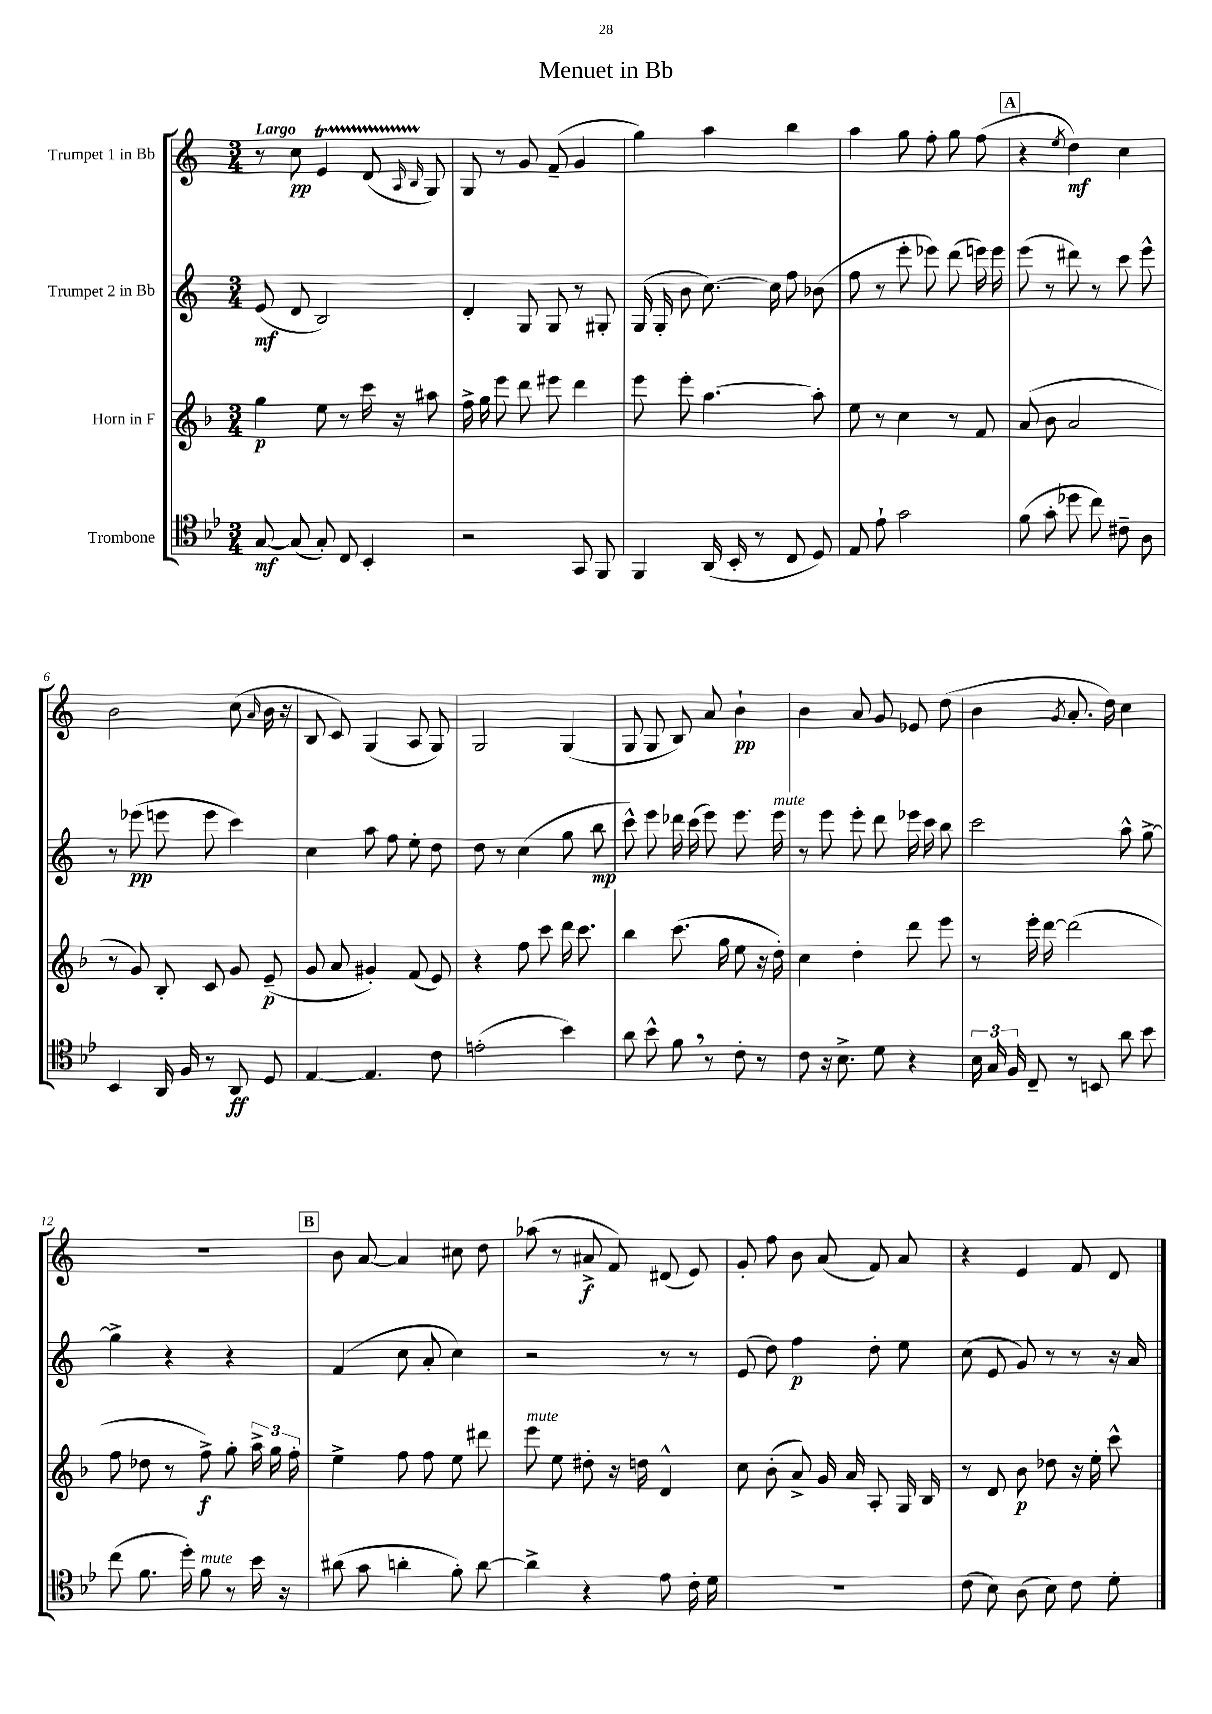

**kern	**kern	**kern	**kern
*staff4	*staff3	*staff2	*staff1
*clefC4	*clefG2	*clefG2	*clefG2
*k[b-e-]	*k[b-]	*k[]	*k[]
*M3/4	*M3/4	*M3/4	*M3/4
[8G	4gg	(8e	8r
(8G]	.	8d	8cc
8G')	8ee	2B)	4e
8C	8r	.	.
4BB-'	16ccc	.	(8d
.	16r	.	.
.	.	.	16qqA
.	.	.	16qqB
.	8aa#	.	8G)
=	=	=	=
2r	16ff^	4d'	8G
.	16gg	.	.
.	8eee	.	8r
.	8ddd	8G	8g
.	8eee#	8G	(8f~
8GG	4ddd	8r	4g
8FF	.	8G#'	.
=	=	=	=
4FF	8eee	(16G	4gg)
.	.	16G'	.
.	8eee'	8b	.
(16AA	[4.aa	[8.cc)	4aa
16BB-'	.	.	.
8r	.	.	.
.	.	16cc]	.
8C	.	8ff	4bb
8D)	8aa']	(8b-	.
=	=	=	=
8E-	8ee	8ff	4aa
8e-`	8r	8r	.
2g	4cc	8eee'	8gg
.	.	8eee-)	8ff'
.	8r	(8ddd	8gg
.	8f	16eee)	(8ff
.	.	16eee	.
=	=	=	=
(8f	(8a	(8eee	4r
8g'	8b-	8r	.
.	.	.	8qee
8dd-	2a	8ddd#)	4dd)
8cc)	.	8r	.
8c#~	.	8ccc	4cc
8A	.	8eee^^	.
=	=	=	=
4BB-	8r	8r	2b
.	8g)	(8eee-	.
16AA	8B-'	8eee	.
16F	.	.	.
8r	8c	8eee	.
8AA	8g	4ccc)	(8cc
.	.	.	16qqa
8D	(8e~	.	16b
.	.	.	16r
=	=	=	=
[4E-	8g	4cc	8B
.	8a	.	8c)
4.E-]	4g#')	8aa	(4G
.	.	8ff	.
.	(8f	8ee'	8A
8c	8e)	8dd	8G)
=	=	=	=
(2e'	4r	8dd	2G
.	.	8r	.
.	8ff	(4cc	.
.	8ccc	.	.
4b-)	16ddd	8gg	(4G
.	8.ccc	.	.
.	.	8bb	.
=	=	=	=
8a	4bb-	8ccc^^)	8G
8b-^^	.	8eee	8G
8f	(8.ccc	16ddd-	8B)
.	.	(16ccc	.
8r	.	8eee)	8a
.	16gg	.	.
8c'	8ee	8.eee	4b`
8r	16r	.	.
.	16dd')	16eee	.
=	=	=	=
8c	4cc	8r	4b
16r	.	8eee	.
8.B-^	.	.	.
.	4dd'	8eee'	8a
8d	.	8ddd	8g
4r	8ddd	16eee-	8e-
.	.	16ccc	.
.	8eee	8bb	(8dd
=	=	=	=
24B-	8r	2ccc	4b
24G	.	.	.
24F	.	.	.
8C~	16eee'	.	.
.	[16ddd	.	.
.	.	.	8qg
8r	(2ddd]	.	8.a'
8BB	.	.	.
.	.	.	16dd)
8a	.	8aa^^	4cc
8b-	.	[8gg^	.
=	=	=	=
(8cc	8ff	4gg^]	2.r
8.f	8dd-	.	.
.	8r	4r	.
16dd')	.	.	.
8f	8ff^)	.	.
8r	8gg'	4r	.
16b-	24aa^	.	.
.	24gg	.	.
16r	.	.	.
.	24ff'	.	.
=	=	=	=
(8a#	4ee^	(4f	8b
8g	.	.	[8a
4a'	8ff	8cc	4a]
.	8ff	8a'	.
8f')	8ee	4cc)	8cc#
[8a	8ddd#	.	8dd
=	=	=	=
4a^]	8eee	2r	(8aa-
.	8ee	.	8r
4r	8dd#'	.	8a#^
.	16r	.	8f)
.	16dd	.	.
8e-	4d^^	8r	(8d#
16c'	.	8r	8e)
16d	.	.	.
=	=	=	=
2.r	8cc	(8e	8g'
.	(8b-'	8dd)	8ff
.	8a^)	4ff	8b
.	16g	.	(8a
.	16a	.	.
.	8A'	8dd'	8f)
.	16G	8ee	8a
.	16B-	.	.
=	=	=	=
(8c	8r	(8cc	4r
8B-)	8d	8e	.
(8A	8b-	8g)	4e
8B-)	8dd-	8r	.
8c	16r	8r	8f
.	16ee'	.	.
8d'	8ccc^^	16r	8d
.	.	16a	.
==	==	==	==
*-	*-	*-	*-
